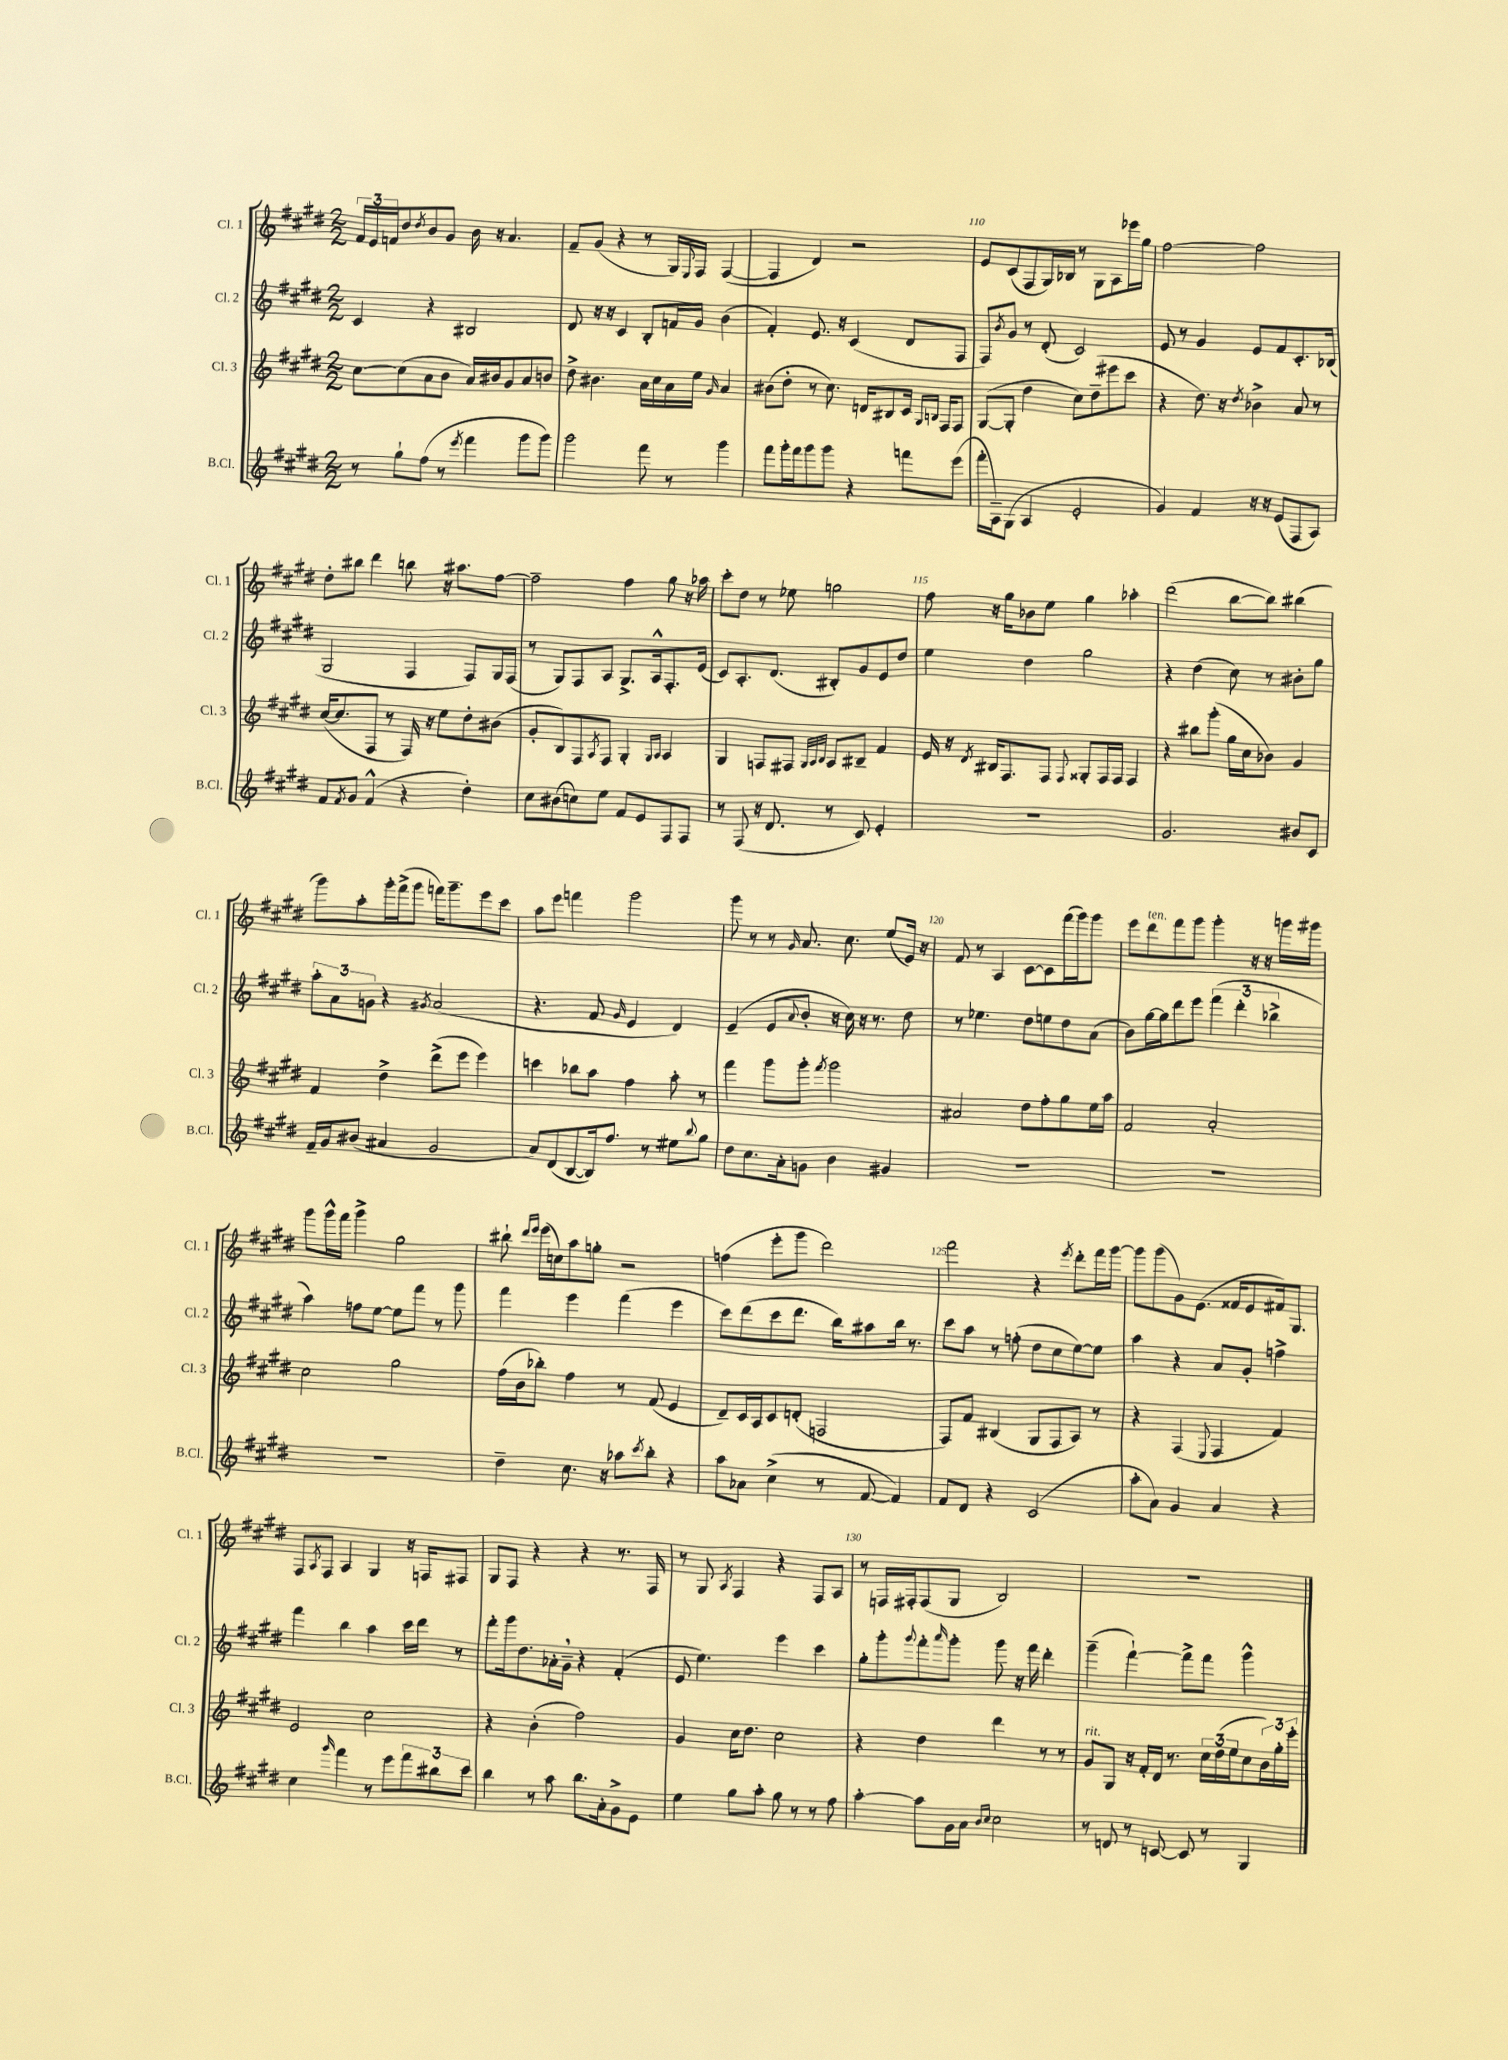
<<
\new StaffGroup <<
\new Staff = "s0" \with { instrumentName = "Cl. 1" shortInstrumentName = "Cl. 1" } {
    \clef treble \key e \major \numericTimeSignature \time 2/2
    \tuplet 3/2 { fis'16 e'16 f'16 } dis''8 \acciaccatura { dis''8 } b'8 gis'8 b'16 r16 a'4. |
    fis'8-- gis'8( r4 r8 gis16) \appoggiatura { e8 } fis16 fis4~( |
    fis4 dis'4) r2 |
    e'8 cis'8( fis8 gis16) bes16 r8 gis8 a8 ees'''16 gis''16 |
    fis''2~ fis''2 |
    dis''8-. bis''8 dis'''4 b''8 r16 ais''8. fis''8~ |
    fis''2-- fis''4 gis''8 r16 aes''16 |
    cis'''8-. dis''8 r8 ees''8 g''2 |
    fis''8 r16 gis''16 bes'8 e''8 gis''4 aes''4-. |
    dis'''2( b''8~ b''8) bis''4( |
    gis'''8) a''8-. gis'''16-. fis'''16->( gis'''8 f'''16) gis'''8.-- e'''8 cis'''8 |
    a''8 e'''8 f'''4 gis'''2 |
    gis'''8 r8 r8 \grace { gis'16 } a'8. cis''8. e''8( e'16) r16 |
    fis'8 r8 a4 cis'8~ cis'8 fis'''16( gis'''16) gis'''8 |
    e'''8 dis'''8^\markup { \italic "ten." } fis'''8 gis'''8 gis'''4-. r16 r16 g'''16 gis'''16 |
    gis'''8 gis'''16-^ fis'''16 gis'''4-> gis''2 |
    bis''8-! \grace { dis'''16 e'''16 } e'''16( c''16) a''8 g''8-. r2 |
    f''4( e'''8-. gis'''8 dis'''2) |
    fis'''2 r4 \acciaccatura { e'''8 } dis'''8-. fis'''16 gis'''16~ |
    gis'''8 gis'''8( gis'8) e'8.( fisis'16 e'8 fis'16) gis8. |
    fis8 \acciaccatura { a8 } fis8 a4 gis4 r16 f16 fis8 |
    gis8 fis8 r4 r4 r8. fis16 |
    r8 gis8 \acciaccatura { a8 } fis4 r4 fis8 a8 |
    r8 f16 fis16-. fis8( gis8 b2) |
    R1 \bar "|." |
}
\new Staff = "s1" \with { instrumentName = "Cl. 2" shortInstrumentName = "Cl. 2" } {
    \clef treble \key e \major \numericTimeSignature \time 2/2
    cis'4 r4 bis2 |
    dis'8 r16 r16 cis'4 b8-. f'16 gis'16 b'4( |
    fis'4-.) e'8. r16 cis'4( dis'8 fis8 |
    fis8) \acciaccatura { b'8 } gis'8 r8 dis'8-.( cis'2) |
    e'8 r8 gis'4 e'8 fis'8 cis'8.-. bes16( |
    gis2 fis4 fis8) gis16 fis16( |
    r8 gis8) fis8 a8 gis8.-> a16-^ fis8.-. e'16( |
    cis'8) a8.-. dis'8.( bis8-.) gis'8 e'8 dis''8 |
    e''4 dis''4 gis''2 |
    r4 dis''4( cis''8) r8 bis'8-. gis''8 |
    \tuplet 3/2 { a''8-. a'8 g'8 } r4 \acciaccatura { gis'8 } a'2( |
    r4. fis'8 \grace { gis'16 } e'4 dis'4) |
    e'4--( e'8 \appoggiatura { a'8 } b'8-. r16 cis''16) r16 r8. dis''8 |
    r8 ees''4. dis''8 e''8 dis''8 a'8( |
    b'8) gis''16~ gis''16 dis'''8 e'''8 \tuplet 3/2 { fis'''4( dis'''4-. bes''4-> } |
    a''4) f''8 e''8~ e''8 fis'''8 r8 gis'''8 |
    fis'''4 e'''4 fis'''4( e'''4 |
    cis'''8) dis'''8( cis'''8 dis'''8. b''16) ais''8 b''16 r8. |
    cis'''8 a''8 r8 f''8-.( dis''8 cis''8 e''8~) e''8 |
    a''4 r4 a'8 gis'8-. f''4-> |
    fis'''4 b''4 a''4 cis'''16 dis'''16 r8 |
    fis'''8-. gis'''16 dis''8. aes'16-. gis'16-- \breathe r4 fis'4-.( |
    e'8 e''4.) e'''4 cis'''4 |
    gis''8-. gis'''8-. \appoggiatura { gis'''8 } fis'''8-. \grace { a'''16 } gis'''8-. gis'''8 r16 fis'''16 dis'''4-. |
    gis'''4--( fis'''4~-!) fis'''8-> fis'''8 gis'''4-^ \bar "|." |
}
\new Staff = "s2" \with { instrumentName = "Cl. 3" shortInstrumentName = "Cl. 3" } {
    \clef treble \key e \major \numericTimeSignature \time 2/2
    cis''8~ cis''8( a'8 b'8 a'16) bis'16 gis'8 a'8 b'8 |
    dis''8-> bis'4. a'16 cis''16 a'16 e''16 \grace { gis'16 } a'4 |
    bis'8( dis''8-. r8 cis''8.) d'16 bis8 cis'16 \grace { gis16 b16 } fis16 fis8 |
    gis8~( gis8-. dis''4 cis''8) dis''8--( eis'''8 cis'''8 |
    r4 dis''8.) r16 \acciaccatura { dis''8 } bes'4-> a'8 r8 |
    cis''16~( cis''8. fis8 r8 fis16) r16 e''8 dis''8-. bis'8( |
    gis'8-. b8) fis8 \acciaccatura { a8 } fis8 gis4-. \grace { gis16 a16 } a4 |
    gis4 f8 fis8 \grace { gis32 a32 b32 } a8 bis8-- fis'4 |
    e'16 r16 \acciaccatura { dis'8 } bis16 fis8. fis8 \appoggiatura { fis8 } gisis8-. fis16 fis16 fis4 |
    r4 bis''8 gis'''8-.( gis''16 cis''16 bes'8) gis'4 |
    fis'4 dis''4-> dis'''8->( e'''8 e'''4) |
    c'''4 bes''8 a''8 fis''4 a''8-. r8 |
    fis'''4 gis'''8 gis'''8-. \acciaccatura { fis'''8 } gis'''2 |
    ais'2 dis''8 fis''8-. gis''8 e''16 a''16 |
    fis'2 a'2-. |
    cis''2 gis''2 |
    fis''16( b'16 bes''8-.) fis''4 r8 fis'8( e'4 |
    dis'8--) cis'16 a16 cis'8 d'8-.( f2 |
    fis8) fis'8 bis4( gis8 fis8 a8) r8 |
    r4 fis4( \appoggiatura { e8 } fis4 fis'4) |
    e'2 cis''2 |
    r4 b'4-.( fis''2) |
    gis'4 cis''16 dis''8. cis''2 |
    r4 dis''4 dis'''4 r8 r8 |
    gis'8^\markup { \italic "rit." } gis8 r16 fis'16-. dis'16 r8. \tuplet 3/2 { cis''16 dis''16( e''16 } cis''8 \tuplet 3/2 { b'16) gis''16-. e'''16-. } \bar "|." |
}
\new Staff = "s3" \with { instrumentName = "B.Cl." shortInstrumentName = "B.Cl." } {
    \clef treble \key e \major \numericTimeSignature \time 2/2
    r8 gis''8-! fis''8( r8 \acciaccatura { e'''8 } fis'''4 gis'''8 gis'''8) |
    gis'''2 fis'''8 r8 gis'''4 |
    fis'''8 gis'''16-. fis'''16 gis'''8 gis'''8 r4 f'''8 e'''8( |
    fis'''16-. a16--) gis8( a4 e'2-. |
    gis'4) fis'4 r16 r16 e'8( fis8 a8) |
    fis'8 \acciaccatura { fis'8 } gis'8 fis'4-^( r4 dis''4-.) |
    cis''8 bis'8( c''8) e''8 fis'8 e'8 fis8 fis8 |
    r8 fis8( r16 dis'8. r8 cis'8) e'4-. |
    R1 |
    gis'2. bis'8 cis'8 |
    fis'16-- gis'16 bis'8( ais'4 gis'2 |
    a'8) dis'8( b8~ b16) fis''8. r8 eis''8 \appoggiatura { b''8 } gis''8 |
    dis''8 cis''8. a'16-. g'8 b'4 gis'4 |
    R1 |
    R1 |
    R1 |
    dis''4-- cis''8. r16 aes''8 \acciaccatura { cis'''8 } b''8-. r4 |
    a''8 aes'8 cis''4->( r8 fis'8~ fis'4) |
    fis'8 dis'8 r4 cis'2( |
    a''8-. a'8) gis'4 a'4 r4 |
    cis''4 \grace { gis'''16 } fis'''4 r8 e'''8 \tuplet 3/2 { fis'''8 bis''8 cis'''8 } |
    b''4 r8 a''8 b''8. a'16-. gis'8-> e'8 |
    e''4 gis''8 a''8-. gis''8 r8 r8 fis''8 |
    a''4~-. a''8 gis'16 a'16 \grace { b'16 cis''16 } cis''2 |
    r8 d'8 r8 c'8~ c'8 r8 gis4 \bar "|." |
}
>>
>>
\layout { \context { \Score currentBarNumber = #107 \override BarNumber.break-visibility = ##(#f #t #t) barNumberVisibility = #(every-nth-bar-number-visible 5) } }
